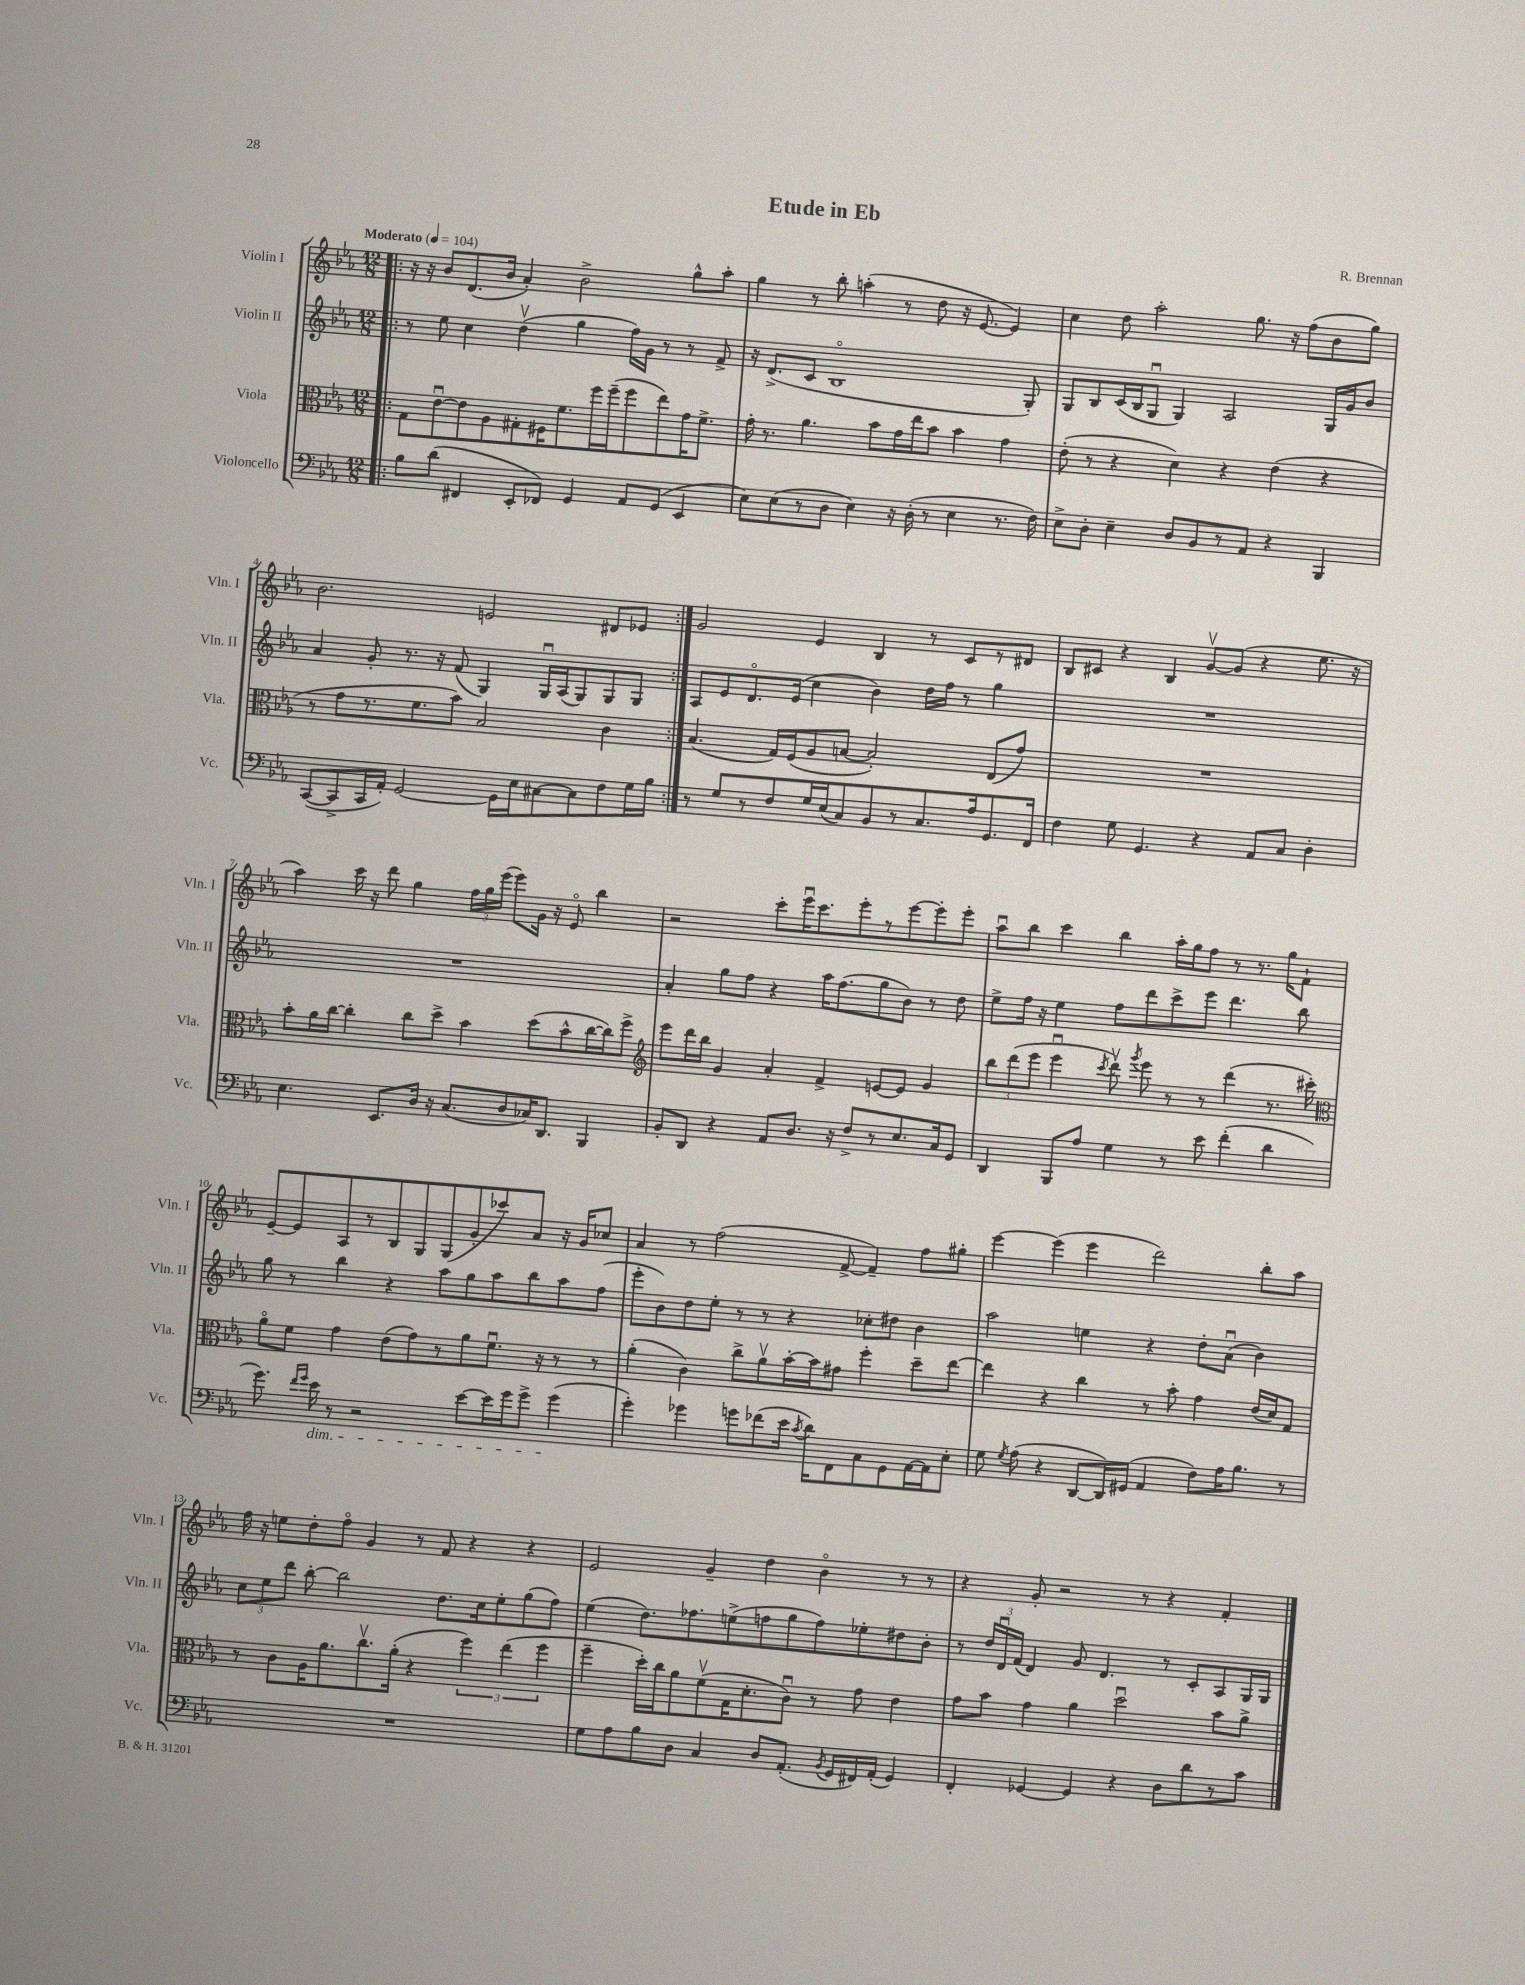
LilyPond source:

\header { title = "Etude in Eb" composer = "R. Brennan" }
<<
\new StaffGroup <<
\new Staff = "s0" \with { instrumentName = "Violin I" shortInstrumentName = "Vln. I" } {
    \clef treble \key ees \major \numericTimeSignature \time 12/8 \tempo "Moderato" 4 = 104
    \autoBeamOff \repeat volta 2 { \bar ".|:" r16 r16 bes'8[ d'8.( bes'16] aes'4-.) bes'2-> g''8[-^ aes''8]-. |
    g''4 r8 bes''8-. a''4-.( r8 d''8 r16 ees'8.~ ees'4) |
    c''4 d''8 aes''2-. g''8. r16 f''8[( bes'8 g''8]) |
    bes'2. e'2 dis'8[ ees'8] | }
    g'2 ees'4 bes4 r8 c'8[ r8 dis'8] |
    bes8[ cis'8] r4 bes4 g'8[~\upbow g'8]( r4 ees''8. r16 |
    aes''4) c'''16 r16 d'''8 g''4 \tuplet 3/2 { f''16[ g''16 ees'''16]( } ees'''8[) g'16] r16 ees'8\flageolet bes''4 |
    r2 c'''8[-. ees'''16\downbow c'''8. ees'''8-. r8 ees'''8~ ees'''8-. ees'''8]-. |
    aes''8[\downbow bes''8] c'''4 bes''4 aes''16[-. g''16 f''8] r8 r8. g''16[ f'8]-! |
    ees'8[~-- ees'8 aes8 r8 bes8 g8 g8( g'8-. ces'''8) aes'8] r16 g'16[ ces''8] |
    aes'4 r8 f''2( f'8~-> f'4--) f''8[ gis''8]-. |
    ees'''4~ ees'''4( ees'''4 d'''2) bes''8[-. aes''8] |
    f''16 r16 e''8[ d''8-. f''8]\flageolet g'4 r8 f'8 r4 r4 |
    ees'2 g'4-- d''4 bes'4\flageolet r8 r8 |
    r4 g'8-. r2 r8 r4 f'4-. \bar "|." |
}
\new Staff = "s1" \with { instrumentName = "Violin II" shortInstrumentName = "Vln. II" } {
    \clef treble \key ees \major \numericTimeSignature \time 12/8
    \autoBeamOff \repeat volta 2 { \bar ".|:" r8 ees''8 c''4 d''4\upbow( g''4 f''16[) g'16] r8 r8 f'8-> |
    r16 d'8.[->( c'8] bes1\flageolet g8-.) |
    g8[ bes8 c'16( bes16 g8]\downbow g4) aes2 g16[ g'16 bes'8] |
    aes'4 g'8-. r8. r16 f'8( g4) g16[\downbow aes16( g8) g8 g8] | }
    aes8[ ees'8 d'8.\flageolet ees'16]( c''4 bes'4) d''16[ f''16] r8 g''4 |
    R1. |
    R1. |
    aes'4-. g''8[ f''8] r4 aes''16[ f''8.( g''8 bes'8]) r8 d''8 |
    ees''8[-> f''16] r16 ees''4 f''8[ d'''8 c'''8-> ees'''8] d'''4. bes''8 |
    g''8 r8 bes''4 r4 aes''8[ g''8 aes''8 bes''8 aes''8 f''8]( |
    ees'''8[-. bes'8) d''8 ees''8]-. r8 r8 r4 ces''8[-. dis''8] bes'4 |
    aes''2 e''4 r4 d''8[-. aes'8]\downbow( bes'4) |
    \tuplet 3/2 { c''8[ ees''8 d'''8] } bes''8~-. bes''2 d''8.[ c''16 ees''8-. g''8( f''8]) |
    ees''4( d''8.[) fes''8. e''8->( f''8 g''8 f''8) ees''8-. dis''8 bes'8]-. |
    r8 \tuplet 3/2 { d''16[ d'16\downbow f'16]( } d'4) g'8 d'4. r8 c'8[-. aes8 g16 g16] \bar "|." |
}
\new Staff = "s2" \with { instrumentName = "Viola" shortInstrumentName = "Vla." } {
    \clef alto \key ees \major \numericTimeSignature \time 12/8
    \autoBeamOff \repeat volta 2 { \bar ".|:" g8[ ees'8~\downbow ees'8 aes8 gis8-. fis16 f'8. f''16 f''16--( f''8 ees''8) g'16 f'8.]-> |
    g'16-. r8. aes'4. bes'8[ g'16 ees''16 bes'8] bes'4 g'4 |
    ees'8-.( r8 r4 d'4) r4 ees'4( r4 |
    r8 g'8[ r8. f'8. bes'8]) bes2 c'4 | }
    bes4.( g16[) f16( aes8 b8]~ b2-.) ees8[( g'8]) |
    R1. |
    bes'8[-. aes'16 c''16]~ c''4-. c''8[ d''8]-> bes'4 d''8[( bes'8-^ c''16~ c''16) f''8]-> |
    \clef treble ees'''8[ d'''16 bes''16] g'4 aes'4-. f'4-> e'8[~ e'8] g'4 |
    \tuplet 3/2 { bes''8[ d'''8( ees'''8] } ees'''4\downbow \acciaccatura { c'''8 } d'''8\upbow) \acciaccatura { g'''8 } ees'''8 r8 r8 d'''4( r8. cis'''16-.) |
    \clef alto aes'8[\flageolet f'8] g'4 ees'8[( g'8) r8 aes'8 f'8.]\downbow r16 r8 r8 |
    aes'4-.( c'4) c''8[-> aes'8\upbow bes'16~-. bes'16 gis'8] f''4-. d''8[-- ees''8]~ |
    ees''4 r4 c''4 r8 bes'8-. g'4 ees'16[( d'16) g8] |
    r8 c'8[ aes16 aes'8. c''8.\upbow aes'16]-.( r4 \tuplet 3/2 { f''4) ees''4( f''4 } |
    f''4-- d''16[-.) c''16 aes'8 f'8\upbow( g16 d'8.-. c'8]\downbow) r8 g'8 ees'4 |
    g'8[ bes'8] g'4 aes'4 d''2\downbow bes'8[ aes'8]-> \bar "|." |
}
\new Staff = "s3" \with { instrumentName = "Violoncello" shortInstrumentName = "Vc." } {
    \clef bass \key ees \major \numericTimeSignature \time 12/8
    \autoBeamOff \repeat volta 2 { \bar ".|:" bes8[ d'8]( fis,4 ees,8[-. fes,8]) g,4 aes,8[ g,8]( ees,4 |
    ees8[) ees8( r8 d8] ees4) r16 d16-.( r8 ees4 r8. f16) |
    ees8[-> d8]-. ees4-- d8[ bes,8 r8 aes,8] r4 bes,,4 |
    c,8[~( c,8-> c,16 aes,16]-.) g,2~ g,16[ ees16 cis8~ cis8 f8 g16 bes16] | }
    r8 g8[ r8 f8 g16 ees16( c8) bes,8 r8 c8. aes16 g,8. f,16] |
    f4 g8 g,4. r4 aes,8[ c8] d4-. |
    ees4. ees,8.[ d16] r16 c8.[( d8 ces16) d,8.] bes,,4 |
    bes,8[-. d,8] r4 aes,8[ d8.] r16 f8[-> r8 ees8. c16 g,8] |
    d,4 bes,,8[ aes8] g4 r8 ees'8 f'4-.( d'4 |
    g'8.) \grace { f'16[ g'16] } ees'16\dim r8 r2 ees'8[~ ees'16 g'16 g'8]-> g'4\!( |
    g'4-.) ges'4 g'8[ fes'8( ees'16] \acciaccatura { c'8 } d'16[) f,8 c8 g,8 aes,16~ aes,16 ees8]-. |
    g8 \acciaccatura { g8 } aes8( r4 d,8[~ d,16) gis,16]( aes,4 f8[) aes16 bes8.] r8 |
    R1. |
    g8[ aes8 bes8 d8] c4 d8[ aes,8.]-.( \acciaccatura { bes,8 } g,16[ fis,16) aes,16]-.( g,4) |
    f,4-. ges,4~ ges,4 r4 d8[ d'8 r8 c'8] \bar "|." |
}
>>
>>
